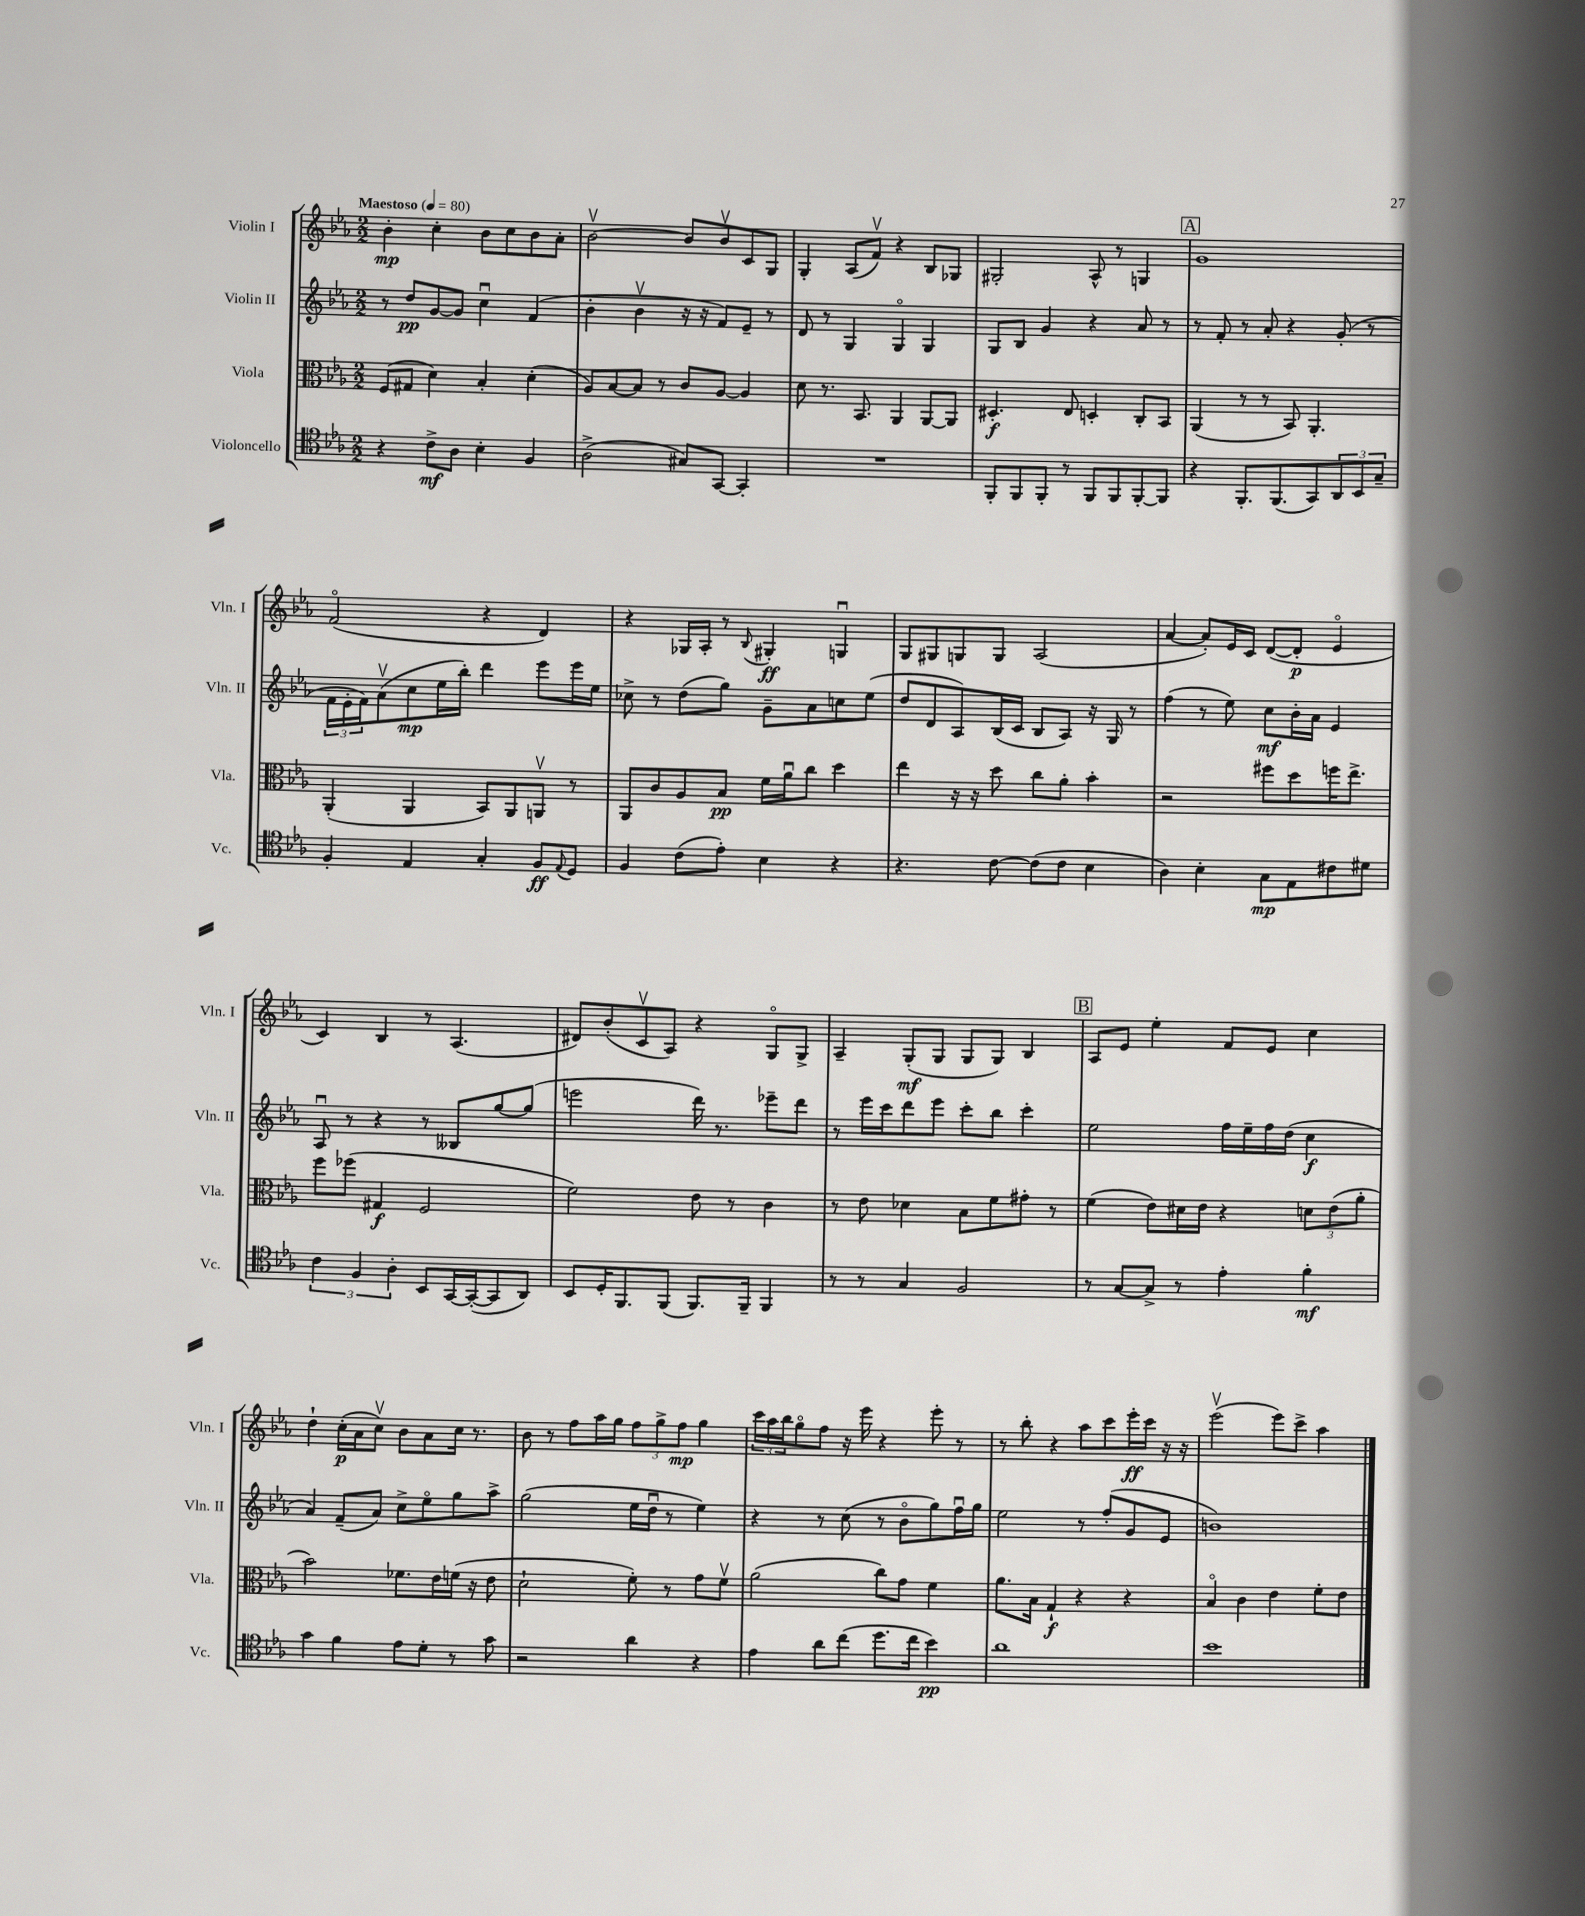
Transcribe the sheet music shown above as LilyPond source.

<<
\new StaffGroup <<
\new Staff = "s0" \with { instrumentName = "Violin I" shortInstrumentName = "Vln. I" } {
    \clef treble \key ees \major \numericTimeSignature \time 2/2 \tempo "Maestoso" 4 = 80
    bes'4-.\mp c''4-. bes'8 c''8 bes'8 aes'8-. |
    bes'2~\upbow bes'8 bes'8\upbow c'8 g8 |
    g4-. aes8( f'8\upbow) r4 bes8 ges8 |
    gis2-. aes8-^ r8 g4 |
    \mark \markup { \box "A" } g'1 |
    f'2\flageolet( r4 d'4) |
    r4 ges16 aes16-. r8 \appoggiatura { bes8 } gis4-.\ff g4\downbow |
    g8 gis8 g8 g8 aes2( |
    aes'4~ aes'8-.) ees'16 c'16 d'8~( d'8-.\p ees'4\flageolet |
    c'4) bes4 r8 aes4.( |
    dis'8) bes'8-.( c'8\upbow aes8) r4 g8\flageolet g8-> |
    aes4-- g8-.\mf( g8 g8 g8) bes4 |
    \mark \markup { \box "B" } aes8 ees'8 ees''4-. f'8 ees'8 c''4 |
    d''4-! c''16-.\p( aes'16 c''8\upbow) bes'8 aes'8 c''16 r8. |
    bes'8 r8 f''8 aes''16 g''16 \tuplet 3/2 { f''8 g''8-> f''8\mp } g''4 |
    \tuplet 3/2 { c'''16 aes''16 bes''16 } g''8\flageolet f''8 r16 ees'''16 r4 ees'''8-. r8 |
    r8 bes''8-. r4 aes''8 c'''8 ees'''16-.\ff c'''16 r16 r16 |
    ees'''2\upbow( ees'''8) c'''8-> aes''4 \bar "|." |
}
\new Staff = "s1" \with { instrumentName = "Violin II" shortInstrumentName = "Vln. II" } {
    \clef treble \key ees \major \numericTimeSignature \time 2/2
    r8 d''8\pp g'8~ g'8 c''4\downbow f'4( |
    bes'4-. bes'4\upbow r16 r16 f'8) ees'8-- r8 |
    d'8 r8 g4 g4\flageolet g4 |
    g8 bes8 g'4 r4 aes'8 r8 |
    \mark \markup { \box "A" } r8 f'8-. r8 aes'8-. r4 g'8-.( r8 |
    \tuplet 3/2 { f'16 ees'16-. f'16) } aes'8\upbow( c''8\mp ees''16 bes''16-.) d'''4 ees'''8 ees'''16 ees''16 |
    ces''8-> r8 d''8( g''8) g'8-- aes'8 c''8 ees''8( |
    d''8 d'8 aes8) bes16( c'16 bes8 aes8) r16 g16 r8 |
    f''4( r8 ees''8) c''8\mf bes'16-. aes'16 ees'4 |
    aes8\downbow r8 r4 r8 beses8 g''8~ g''8( |
    e'''2 d'''16) r8. ees'''8-- d'''8 |
    r8 ees'''16 c'''16 d'''8 ees'''8 c'''8-. bes''8 c'''4-. |
    \mark \markup { \box "B" } ees''2 f''16 ees''16-- f''16 d''16( c''4\f |
    aes'4) f'8--( aes'8) c''8-> ees''8\flageolet g''8 aes''8-> |
    g''2( ees''16 d''16\downbow r8 ees''4) |
    r4 r8 c''8( r8 bes'8\flageolet g''8) f''16\downbow g''16 |
    ees''2 r8 f''8-.( g'8 ees'8 |
    b'1) \bar "|." |
}
\new Staff = "s2" \with { instrumentName = "Viola" shortInstrumentName = "Vla." } {
    \clef alto \key ees \major \numericTimeSignature \time 2/2
    f8( gis8 d'4) bes4-. d'4-.( |
    aes8) bes8~ bes8 r8 c'8 aes8~ aes4 |
    d'8 r8. bes,8. aes,4 aes,8~ aes,8 |
    dis4.-.\f ees8 d4-. c8-. bes,8 |
    \mark \markup { \box "A" } aes,4( r8 r8 bes,8) aes,4.-. |
    aes,4-.( aes,4 bes,8) aes,8 a,8\upbow r8 |
    aes,8 c'8 aes8 bes8\pp f'16 aes'16\downbow c''8 d''4 |
    ees''4 r16 r16 d''8 c''8 aes'8-. bes'4-. |
    r2 fis''8 d''8 f''16 ees''8.-> |
    f''8 fes''8( gis4\f f2 |
    f'2) ees'8 r8 c'4 |
    r8 ees'8 des'4 bes8 f'8 gis'8-. r8 |
    \mark \markup { \box "B" } f'4( ees'8) dis'16 ees'16 r4 \tuplet 3/2 { d'8 ees'8( aes'8-. } |
    bes'2) fes'8. ees'16 f'16( r16 ees'8 |
    d'2-! f'8-.) r8 g'8 f'8\upbow |
    aes'2( c''8) g'8 f'4 |
    aes'8. bes16 g4-!\f r4 r4 |
    bes4\flageolet c'4 ees'4 f'8-. ees'8 \bar "|." |
}
\new Staff = "s3" \with { instrumentName = "Violoncello" shortInstrumentName = "Vc." } {
    \clef tenor \key ees \major \numericTimeSignature \time 2/2
    r4 c'8->\mf aes8 bes4-. f4 |
    aes2->( gis8) g,8~ g,4-. |
    R1 |
    f,8-. f,8 f,8-. r8 f,8 f,8 f,8~-. f,8 |
    \mark \markup { \box "A" } r4 f,8.-. f,8.( g,8) \tuplet 3/2 { aes,8 bes,8 g8-- } |
    f4-. ees4 g4-. f8\ff \appoggiatura { ees8 } d8 |
    f4 c'8( ees'8-.) bes4 r4 |
    r4. c'8~ c'8( c'8 bes4 |
    aes4) bes4-. g8\mp ees8 cis'8 dis'8 |
    \tuplet 3/2 { c'4 f4 aes4-. } bes,8 g,16~ g,16~-.( g,8 aes,8) |
    bes,8 d16-. f,8. f,8( f,8.) f,16-- f,4 |
    r8 r8 g4 f2 |
    \mark \markup { \box "B" } r8 g8~ g8-> r8 ees'4-. f'4-.\mf |
    g'4 f'4 ees'8 d'8-. r8 g'8 |
    r2 aes'4 r4 |
    ees'4 aes'8 c''8( d''8. c''16 bes'4\pp) |
    aes'1 |
    bes'1 \bar "|." |
}
>>
>>
\layout { \context { \Score \remove "Bar_number_engraver" } }
